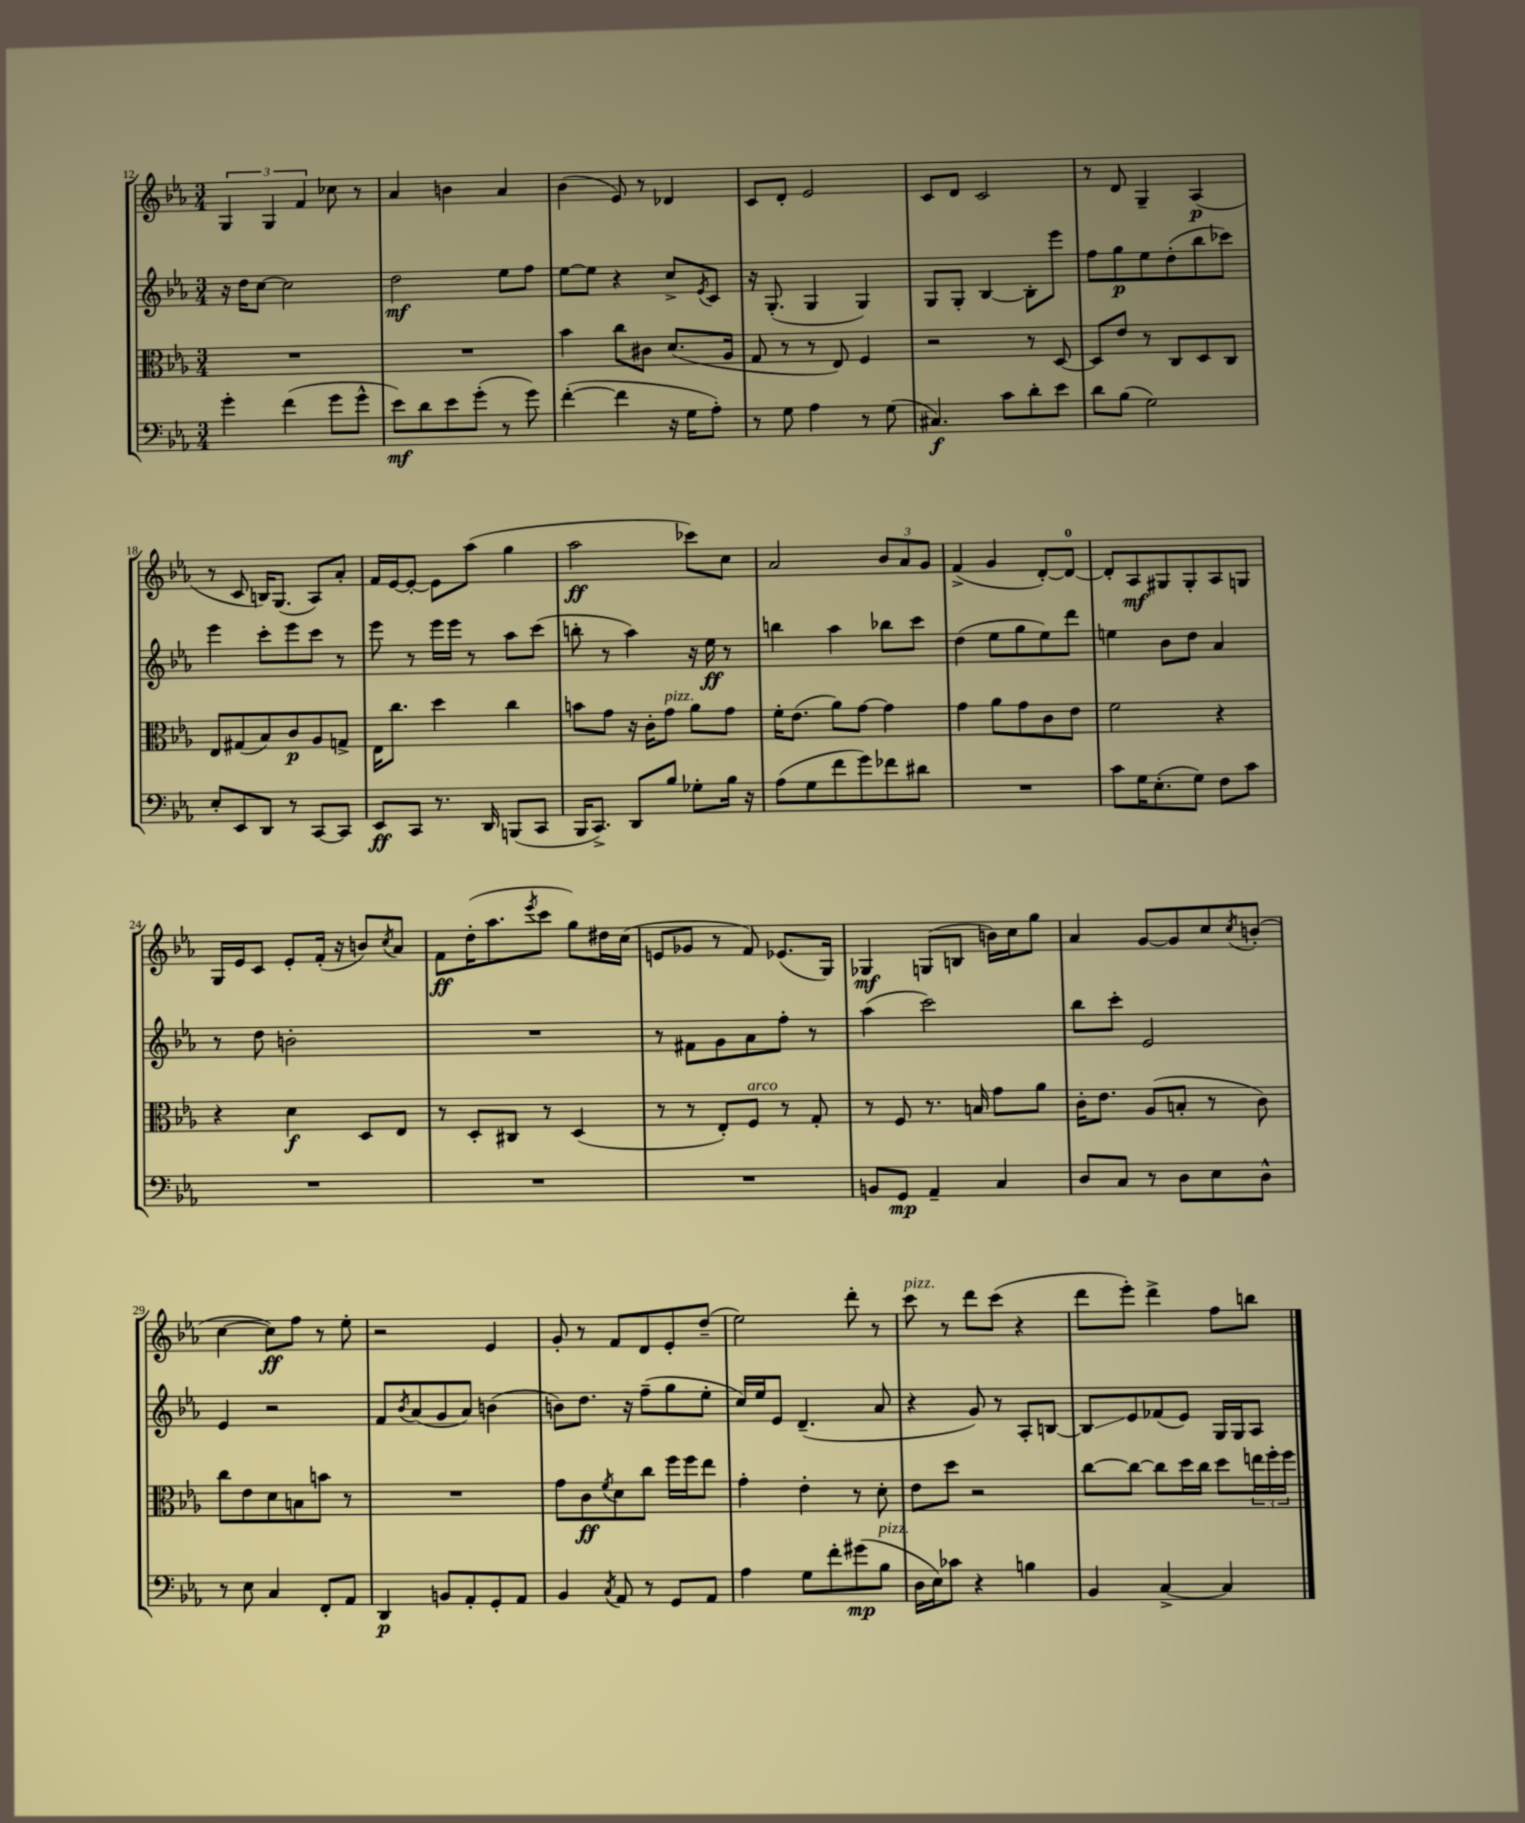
<<
\new StaffGroup <<
\new Staff = "s0" {
    \clef treble \key ees \major \numericTimeSignature \time 3/4
    \tuplet 3/2 { g4 g4 f'4 } ces''8 r8 |
    aes'4 b'4 aes'4 |
    bes'4( ees'8) r8 des'4 |
    c'8 d'8-. ees'2 |
    c'8 d'8 c'2 |
    r8 d'8 g4-- aes4\p( |
    r8 c'8 b16) g8.( aes8) aes'8-. |
    f'16 ees'16~ ees'8~-. ees'8 aes''8( g''4 |
    aes''2\ff ces'''8) c''8 |
    aes'2 \tuplet 3/2 { bes'8 aes'8 g'8 } |
    f'4->( g'4 d'8~-.) d'8-0~ |
    d'8-. aes8\mf gis8 gis8-. aes8 g8 |
    g16 ees'16 c'8 ees'8-. f'16-.( r16 b'8) \acciaccatura { c''8 } aes'8 |
    f'8\ff d''16-.( aes''8. \acciaccatura { ees'''8 } c'''8 g''8) dis''16 c''16( |
    e'8 ges'8 r8 f'8) ees'8.( g16) |
    ges4\mf g8( b8 b'16) c''16 g''8 |
    aes'4 g'8~ g'8 c''8 \acciaccatura { c''8 } b'8-.( |
    c''4~ c''8\ff) f''8 r8 ees''8-. |
    r2 ees'4 |
    g'8-. r8 f'8 d'8 ees'8-. d''8--( |
    ees''2) d'''8-. r8 |
    c'''8^\markup { \italic "pizz." } r8 d'''8 c'''8( r4 |
    d'''8 ees'''8-.) d'''4-> f''8 b''8 \bar "|." |
}
\new Staff = "s1" {
    \clef treble \key ees \major \numericTimeSignature \time 3/4
    r16 d''16 c''8~ c''2 |
    d''2\mf ees''8 f''8 |
    ees''8~ ees''8 r4 c''8-> \acciaccatura { ees'8 } c'8 |
    r16 g8.-.( g4 g4) |
    g8 g8-. bes4~ bes8-. ees'''8 |
    f''8 g''8\p ees''8 d''8-.( bes''8 ces'''8) |
    ees'''4 c'''8-. ees'''8 c'''8 r8 |
    ees'''8 r8 ees'''16 ees'''16 r8 aes''8 c'''8( |
    b''8-. r8 aes''4) r16 ees''16\ff r8 |
    b''4 aes''4 bes''8 c'''8 |
    d''4( ees''8 g''8 ees''8) d'''8 |
    e''4 bes'8 d''8 aes'4 |
    r8 d''8 b'2-. |
    R2. |
    r8 fis'8 g'8 aes'8 f''8-. r8 |
    aes''4( c'''2) |
    bes''8 c'''8-. ees'2 |
    ees'4 r2 |
    f'8 \acciaccatura { bes'8 } aes'8( g'8 aes'8) b'4( |
    b'8) d''8. r16 f''8--( g''8 ees''8-. |
    c''16) ees''16 ees'8 d'4.--( aes'8 |
    r4 g'8) r8 aes8-. b8~ |
    b8\glissando ees'8 fes'8( ees'8) g16 g16 aes8 \bar "|." |
}
\new Staff = "s2" {
    \clef alto \key ees \major \numericTimeSignature \time 3/4
    R2. |
    R2. |
    bes'4 c''8 cis'8 d'8.( aes16 |
    g8 r8 r8 ees8) f4 |
    r2 r8 d8~ |
    d8 ees'8 r8 c8 d8 c8 |
    ees8 gis8( bes8) c'8\p aes8 g8-> |
    ees16 c''8. d''4 c''4 |
    b'8 g'8 r16 c'16-. g'8^\markup { \italic "pizz." } aes'8 g'8 |
    f'16-. ees'8.( aes'8) g'8~ g'4 |
    g'4 aes'8 g'8 c'8 ees'8 |
    f'2 r4 |
    r4 d'4\f d8 ees8 |
    r8 d8-. cis8 r8 d4( |
    r8 r8 ees8-.) f8^\markup { \italic "arco" } r8 g8-. |
    r8 f8 r8. b16 g'8 aes'8 |
    c'16-. ees'8. aes8( b8-. r8 c'8) |
    c''8 ees'8 d'8 b8 b'8 r8 |
    R2. |
    g'8 c'8\ff \acciaccatura { f'8 } d'8 c''8 f''16 f''16 ees''8 |
    g'4-. ees'4-. r8 d'8-. |
    ees'8 d''8 r2 |
    c''8~ c''8~ c''8 d''16 c''16 d''8 \tuplet 3/2 { e''16 f''16-. f''16 } \bar "|." |
}
\new Staff = "s3" {
    \clef bass \key ees \major \numericTimeSignature \time 3/4
    g'4-. f'4( g'8 g'8-^ |
    ees'8\mf) d'8 ees'8 g'8-.( r8 g'8) |
    f'4~-.( f'4 r16 g16 aes8-.) |
    r8 g8 aes4 r8 g8( |
    cis4.\f) c'8 d'8-. ees'8 |
    d'8 bes8( g2) |
    ees8-. ees,8 d,8 r8 c,8~ c,8 |
    ees,8\ff c,8 r8. d,16 b,,8( c,8 |
    bes,,16 c,8.->) d,8 bes8 ges8-. bes16 r16 |
    aes8( g8 f'8 g'8) fes'8 dis'8 |
    R2. |
    c'8 g16 ees8.-.( g8) f8 c'8 |
    R2. |
    R2. |
    R2. |
    b,8 g,8\mp aes,4-- c4 |
    d8 c8 r8 d8 ees8 d8-^ |
    r8 ees8 c4 f,8-. aes,8 |
    d,4\p b,8 aes,8-. g,8-. aes,8 |
    bes,4 \acciaccatura { c8 } aes,8 r8 g,8 aes,8 |
    aes4 g8 f'8-. gis'8\mp( bes8^\markup { \italic "pizz." } |
    d16 ees16) ces'8 r4 b4 |
    bes,4 c4~-> c4 \bar "|." |
}
>>
>>
\layout { \context { \Score currentBarNumber = #12 } }
